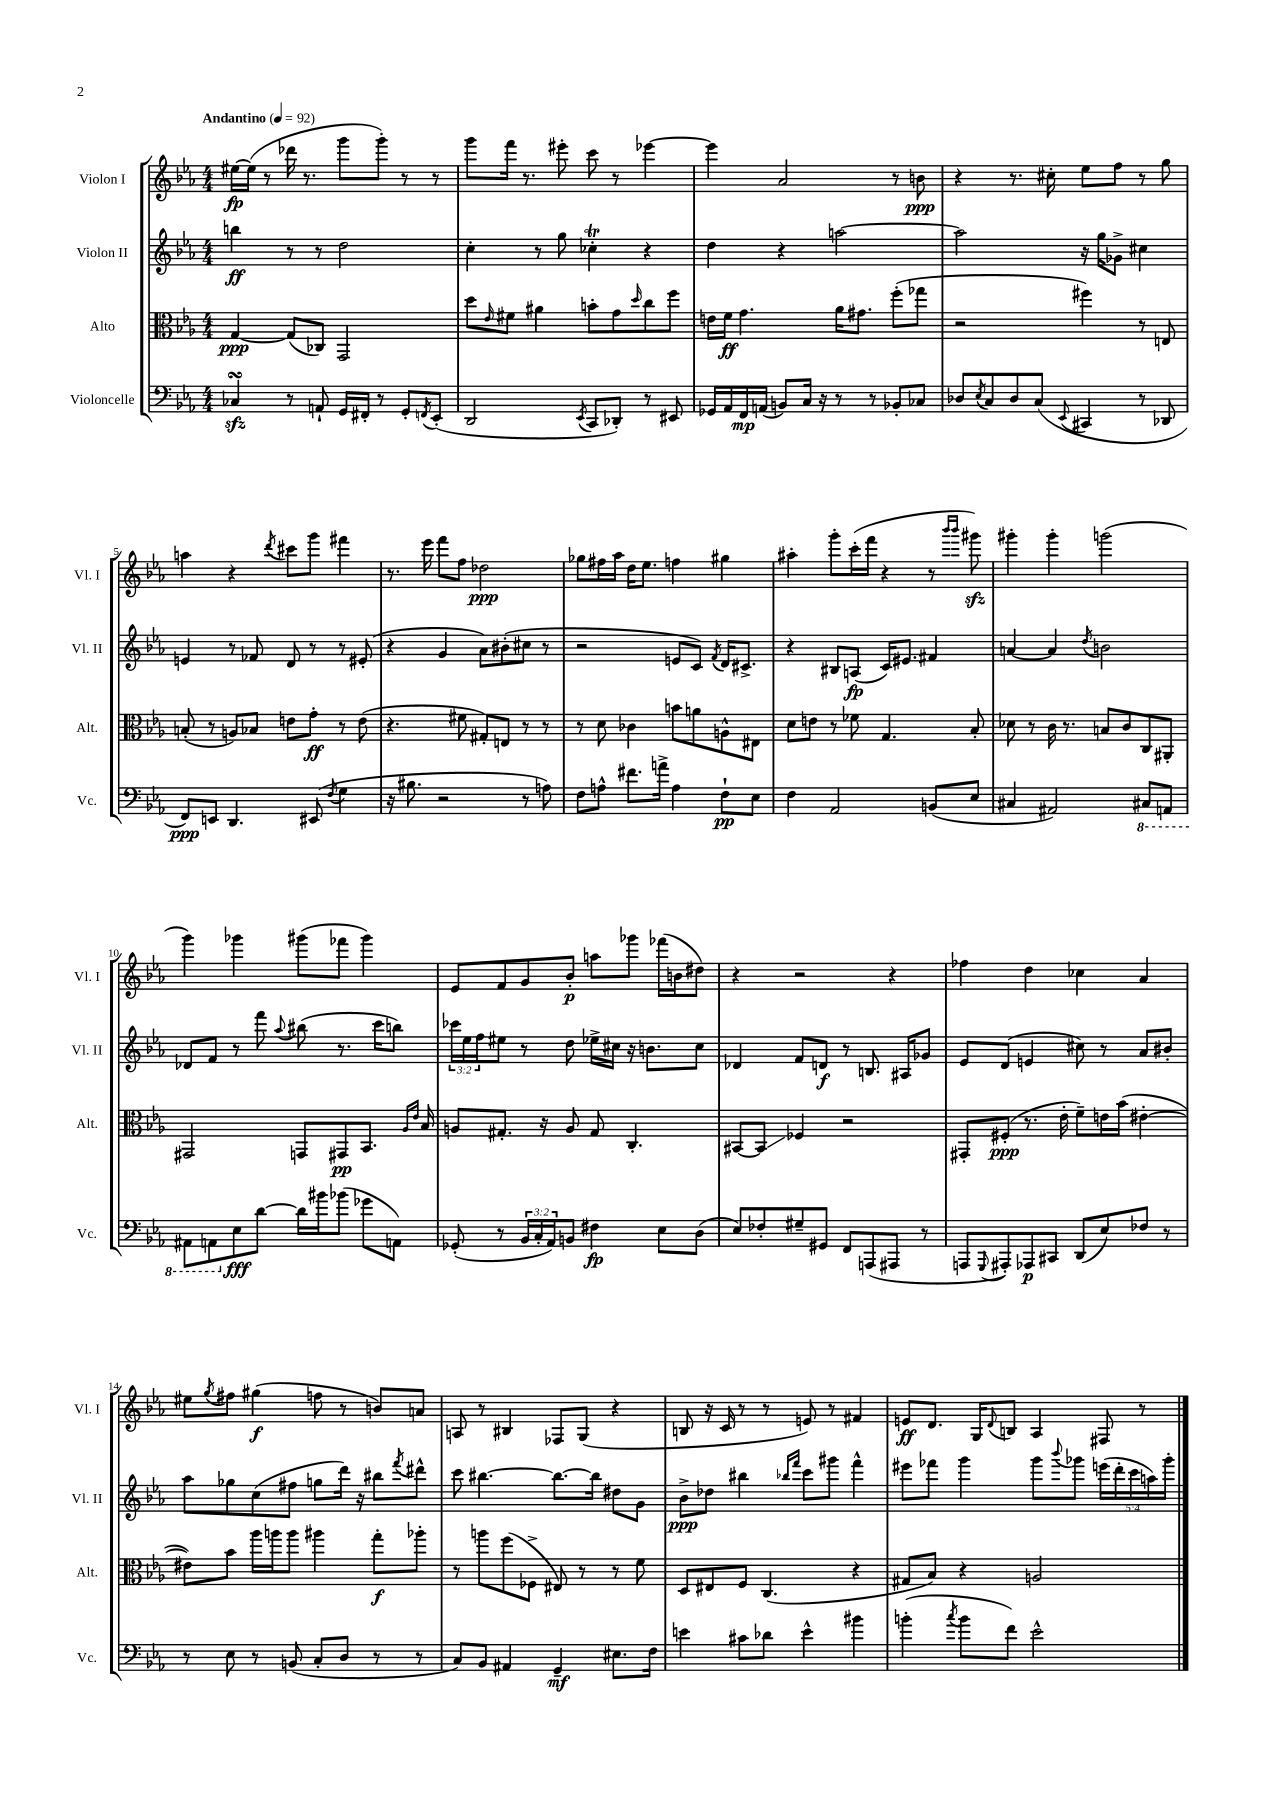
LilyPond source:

<<
\new StaffGroup <<
\new Staff = "s0" \with { instrumentName = "Violon I" shortInstrumentName = "Vl. I" } {
    \clef treble \key ees \major \numericTimeSignature \time 4/4 \tempo "Andantino" 4 = 92
    eis''16~\fp eis''16( r8 des'''16 r8. g'''8 g'''8-.) r8 r8 |
    g'''8 f'''16 r8. eis'''8-. c'''8 r8 ees'''4~ |
    ees'''4 aes'2 r8 b'8\ppp |
    r4 r8. cis''16-. ees''8 f''8 r8 g''8 |
    a''4 r4 \acciaccatura { d'''8 } cis'''8 g'''8 fis'''4 |
    r8. ees'''16 f'''8 f''8 des''2\ppp |
    ges''8 fis''16 aes''16 d''16 ees''8. f''4 gis''4 |
    ais''4-. g'''8-. c'''16-.( f'''16 r4 r8 \grace { bes'''16 bes'''16 } gis'''8\sfz) |
    gis'''4-. gis'''4-. g'''2( |
    g'''4) ges'''4 gis'''8( fes'''8 gis'''4) |
    ees'8 f'8 g'8 bes'8-.\p a''8 ges'''8 fes'''16( b'16 dis''8) |
    r4 r2 r4 |
    fes''4 d''4 ces''4 aes'4 |
    eis''8 \acciaccatura { g''8 } fis''8 gis''4\f( f''8 r8 b'8) a'8 |
    a8 r8 bis4 fes8 g8( r4 |
    b8 r16 c'16 r8 r8 e'8) r8 fis'4 |
    e'8\ff d'8. g16 \appoggiatura { d'8 } b8 aes4 fis8 r8 \bar "|." |
}
\new Staff = "s1" \with { instrumentName = "Violon II" shortInstrumentName = "Vl. II" } {
    \clef treble \key ees \major \numericTimeSignature \time 4/4 \override Staff.TupletNumber.text = #tuplet-number::calc-fraction-text
    b''4\ff r8 r8 d''2 |
    c''4-. r8 g''8 ces''4-.\trill r4 |
    d''4 r4 a''2~ |
    a''2 r16 g''16 ges'8-> cis''4 |
    e'4 r8 fes'8 d'8 r8 r8 eis'8-.( |
    r4 g'4 aes'8) bis'8-.( cis''8 r8 |
    r2 e'8 c'8) \acciaccatura { f'8 } d'16 cis'8.-> |
    r4 bis8 a8\fp( c'16) eis'8. fis'4 |
    a'4~ a'4 \acciaccatura { d''8 } b'2 |
    des'8 f'8 r8 f'''8 \appoggiatura { aes''8 } bis''8( r8. c'''16 b''8) |
    \tuplet 3/2 { ces'''16 ees''16 f''16 } eis''8 r8 d''8 ees''16-> cis''16 r16 b'8. cis''8 |
    des'4 f'8 d'8\f r8 b8. ais16 ges'8 |
    ees'8 d'8( e'4 cis''8) r8 aes'8 bis'8-. |
    aes''8 ges''8 c''8( fis''8 g''8 d'''16) r16 bis''8 \acciaccatura { f'''8 } dis'''8-^ |
    c'''8 bis''4.~ bis''8.~ bis''16 dis''8 g'8 |
    bes'8->\ppp des''8 bis''4 \grace { bes''16 f'''16 } c'''8 gis'''8 f'''4-^ |
    eis'''8 fes'''8 g'''4 g'''8 \appoggiatura { bes'''8 } ges'''8 \tuplet 5/4 { e'''16( d'''16-. c'''16 a''16) ges'''16-. } \bar "|." |
}
\new Staff = "s2" \with { instrumentName = "Alto" shortInstrumentName = "Alt." } {
    \clef alto \key ees \major \numericTimeSignature \time 4/4
    g4~\ppp g8( ces8) g,2 |
    d''8 \grace { ees'16 } fis'8 ais'4 b'8-. g'8 \grace { d''16 } c''8 f''8 |
    e'16 f'16\ff g'4. aes'16 gis'8. f''8-.( ges''8 |
    r2 fis''4) r8 e8 |
    b8-.( r8 a8) bes8 e'8 g'8-.\ff r8 e'8( |
    r4. fis'8 gis8-.) e8 r8 r8 |
    r8 d'8 ces'4 b'8 a'8 a8-^ eis8 |
    d'8 e'8 r8 fes'8 g4. bes8-. |
    des'8 r8 c'16 r8. b8 c'8 c8 ais,8-. |
    gis,2 g,8 gis,8\pp bes,8. \grace { aes16 ees'16 } bes16 |
    a8 gis8.-. r16 a8 gis8 c4.-. |
    bis,8~ bis,8\glissando fes4 r2 |
    gis,8-. fis8-.\ppp( r8. ees'16-. f'8--) e'16 bes'16( eis'4~-. |
    eis'8) bes'8 aes''16 a''16 a''8 ais''4 g''8-.\f aes''8-. |
    r8 a''8 f''8( fes8-> eis8) r8 r8 f'8 |
    d8 eis8 f8 c4.( r4 |
    gis8 bes8) r4 a2 \bar "|." |
}
\new Staff = "s3" \with { instrumentName = "Violoncelle" shortInstrumentName = "Vc." } {
    \clef bass \key ees \major \numericTimeSignature \time 4/4 \override Staff.TupletNumber.text = #tuplet-number::calc-fraction-text
    ces4\turn\sfz r8 a,8-! g,16 fis,16-. r8 g,8-. \acciaccatura { f,8 } ees,8-.( |
    d,2 \acciaccatura { ees,8 } c,8 des,8-.) r8 eis,8 |
    ges,16 aes,16 f,16\mp a,16( b,8) c16 r16 r8 r8 bes,8-. ces8 |
    des8 \acciaccatura { ees8 } c8 des8 c8( \appoggiatura { ees,8 } cis,4 r8 des,8 |
    f,8\ppp) e,8 d,4. eis,8( \acciaccatura { f8 } g4 |
    r16 bis8. r2 r8 a8) |
    f8 a8-^ fis'8. a'16-> a4 f8-!\pp ees8 |
    f4 aes,2 b,8( ees8 |
    cis4 ais,2) \ottava #-1 cis,8 a,,8 |
    ais,,8 a,,8 \ottava #0 ees8\fff d'8~ d'16 bis'16 bes'8( ges'8 a,8) |
    ges,8-.( r8 \tuplet 3/2 { bes,16 c16-. aes,16) } b,8 fis4\fp ees8 d8( |
    ees8) fes8-. gis8-- gis,8 f,8 a,,8( ais,,8 r8 |
    a,,8 \appoggiatura { g,,8 } ais,,8-.) aes,,8\p cis,8 d,8( ees8) fes8 r8 |
    r8 ees8 r8 b,8( c8-. d8 r8 r8 |
    c8) bes,8 ais,4 g,4--\mf eis8. f16 |
    e'4 cis'8 des'8 e'4-^ bis'4 |
    b'4-.( \acciaccatura { c''8 } b'8 f'8) ees'2-^ \bar "|." |
}
>>
>>
